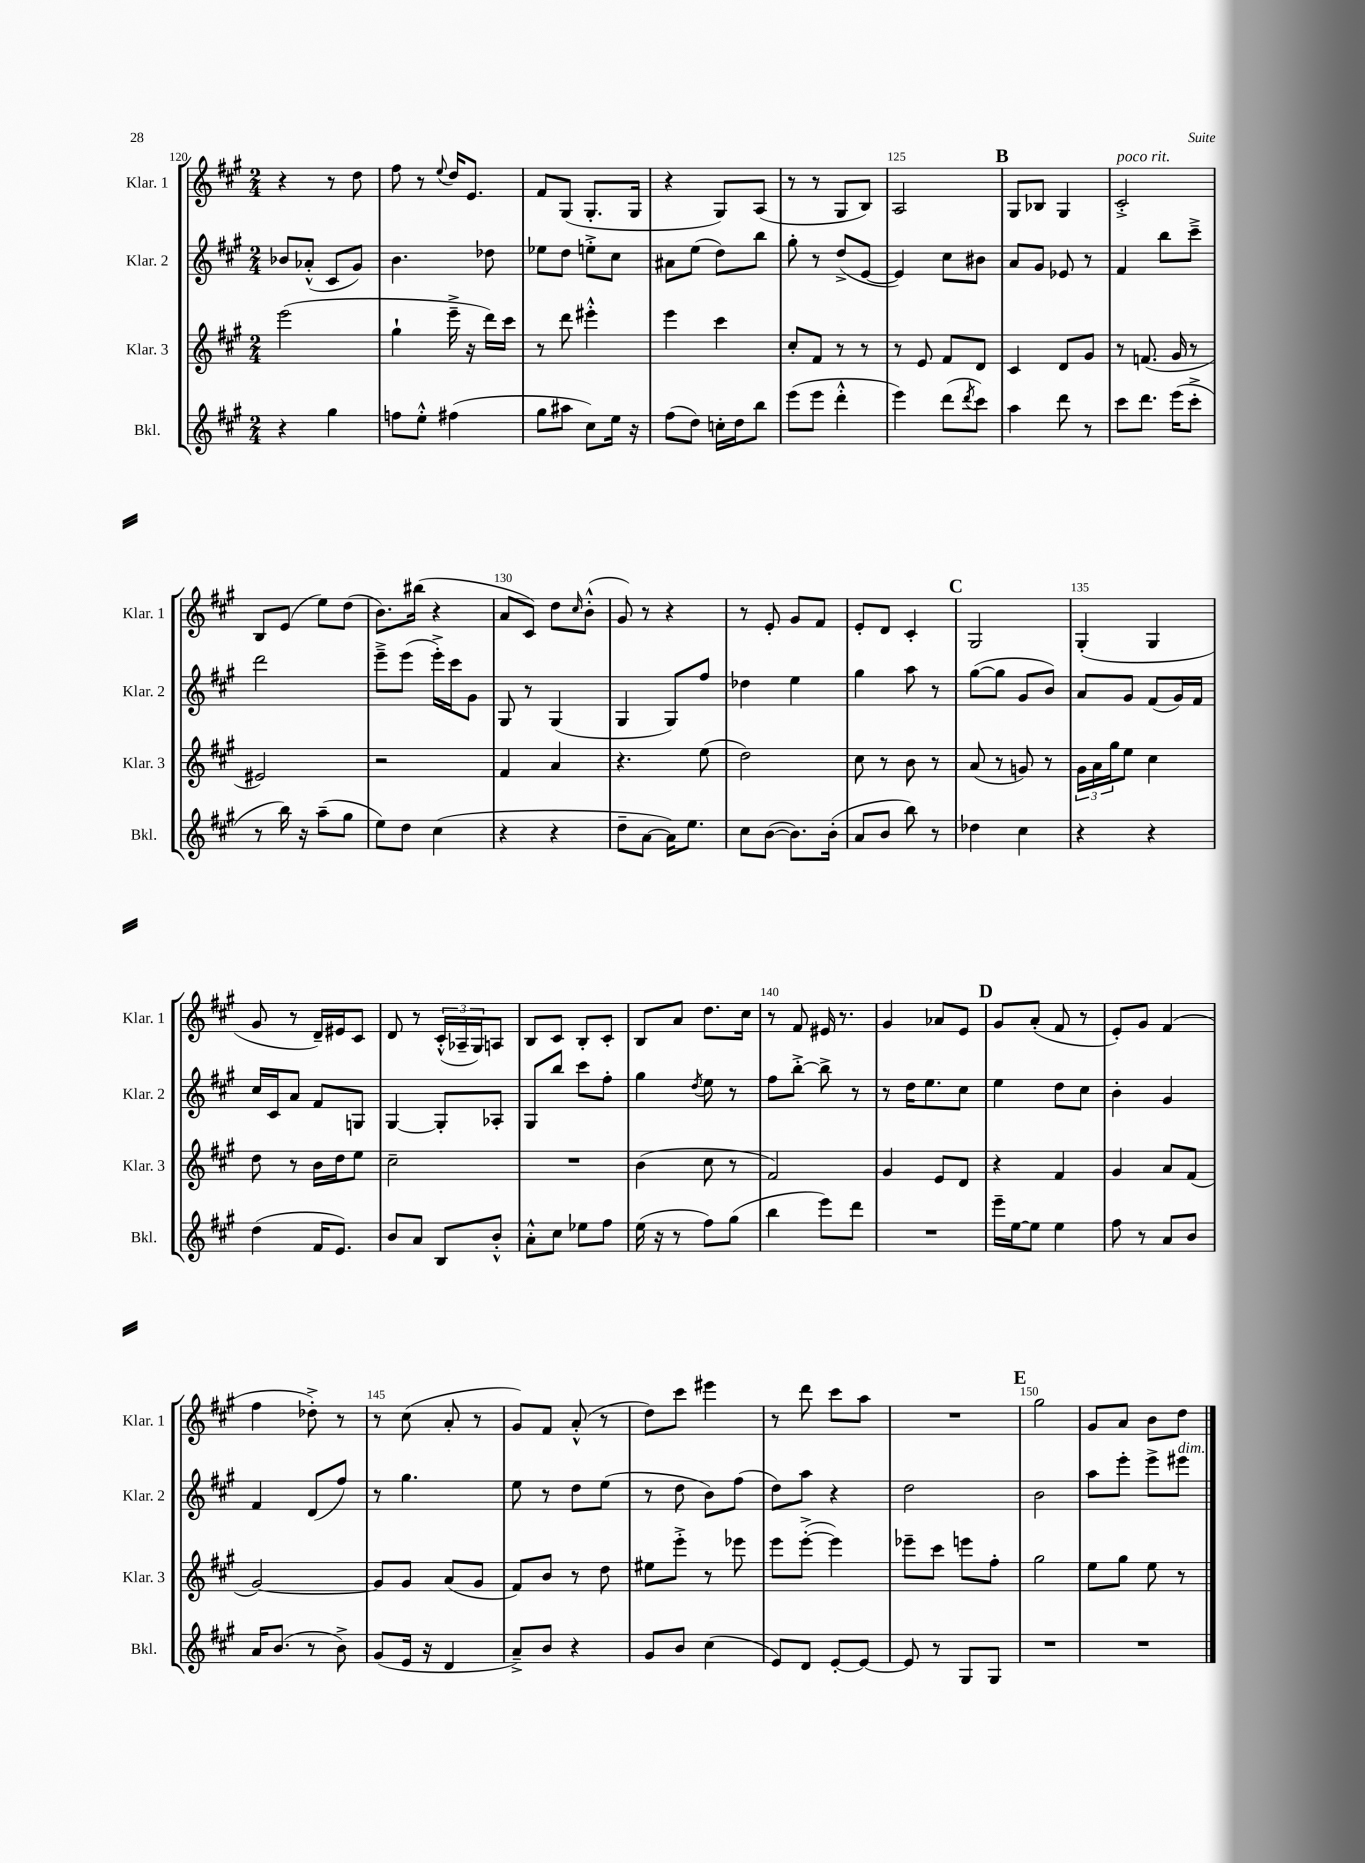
<<
\new StaffGroup <<
\new Staff = "s0" \with { instrumentName = "Klar. 1" shortInstrumentName = "Klar. 1" } {
    \clef treble \key a \major \numericTimeSignature \time 2/4
    r4 r8 d''8 |
    fis''8 r8 \appoggiatura { e''8 } d''16 e'8. |
    fis'8 gis8( gis8.-. gis16 |
    r4 gis8) a8( |
    r8 r8 gis8 b8) |
    a2 |
    \mark \markup { \bold "B" } gis8 bes8 gis4 |
    cis'2-.->^\markup { \italic "poco rit." } |
    b8 e'8( e''8) d''8( |
    b'8.) bis''16( r4 |
    a'8 cis'8) d''8 \grace { cis''16 } b'8-.-^( |
    gis'8) r8 r4 |
    r8 e'8-. gis'8 fis'8 |
    e'8-. d'8 cis'4-. |
    \mark \markup { \bold "C" } gis2 |
    gis4-.( gis4 |
    gis'8 r8 d'16--) eis'16 cis'8 |
    d'8 r8 \tuplet 3/2 { cis'16-.-^( aes16-- gis16) } a8 |
    b8 cis'8 b8-. cis'8-. |
    b8 a'8 d''8. cis''16 |
    r8 fis'8 eis'16 r8. |
    gis'4 aes'8 e'8 |
    \mark \markup { \bold "D" } gis'8 a'8-.( fis'8 r8 |
    e'8-.) gis'8 fis'4( |
    fis''4 des''8-.->) r8 |
    r8 cis''8( a'8-. r8 |
    gis'8) fis'8 a'8-.-^( r8 |
    d''8) cis'''8 eis'''4 |
    r8 d'''8 cis'''8 a''8 |
    R2 |
    \mark \markup { \bold "E" } gis''2 |
    gis'8 a'8 b'8 d''8 \bar "|." |
}
\new Staff = "s1" \with { instrumentName = "Klar. 2" shortInstrumentName = "Klar. 2" } {
    \clef treble \key a \major \numericTimeSignature \time 2/4
    bes'8 aes'8-.-^( cis'8 gis'8) |
    b'4. des''8 |
    ees''8 d''8 e''8-.-> cis''8 |
    ais'8 e''8( d''8) b''8 |
    gis''8-. r8 d''8->( e'8~ |
    e'4) cis''8 bis'8 |
    \mark \markup { \bold "B" } a'8 gis'8 ees'8 r8 |
    fis'4 b''8 cis'''8---> |
    d'''2 |
    e'''8---> e'''8( e'''16-.->) cis'''16 gis'8 |
    gis8 r8 gis4( |
    gis4 gis8) fis''8 |
    des''4 e''4 |
    gis''4 a''8 r8 |
    \mark \markup { \bold "C" } gis''8~( gis''8 gis'8 b'8) |
    a'8 gis'8 fis'8( gis'16) fis'16 |
    cis''16 cis'16 a'8 fis'8 g8 |
    gis4~ gis8-. aes8-. |
    gis8 b''8 cis'''8 fis''8-. |
    gis''4 \acciaccatura { d''8 } e''8 r8 |
    fis''8 b''8~-.-> b''8-> r8 |
    r8 d''16 e''8. cis''8 |
    \mark \markup { \bold "D" } e''4 d''8 cis''8 |
    b'4-. gis'4 |
    fis'4 d'8( fis''8) |
    r8 gis''4. |
    e''8 r8 d''8 e''8( |
    r8 d''8 b'8) fis''8( |
    d''8) a''8 r4 |
    d''2 |
    \mark \markup { \bold "E" } b'2 |
    a''8 e'''8-. e'''8-> eis'''8^\markup { \italic "dim." } \bar "|." |
}
\new Staff = "s2" \with { instrumentName = "Klar. 3" shortInstrumentName = "Klar. 3" } {
    \clef treble \key a \major \numericTimeSignature \time 2/4
    e'''2( |
    gis''4-! e'''16---> r16 d'''16) cis'''16 |
    r8 d'''8 eis'''4-.-^ |
    e'''4 cis'''4 |
    cis''8-. fis'8 r8 r8 |
    r8 e'8 fis'8 d'8 |
    \mark \markup { \bold "B" } cis'4 d'8 gis'8 |
    r8 f'8.( gis'16 r8 |
    eis'2) |
    r2 |
    fis'4 a'4 |
    r4. e''8( |
    d''2) |
    cis''8 r8 b'8 r8 |
    \mark \markup { \bold "C" } a'8( r8 g'8) r8 |
    \tuplet 3/2 { gis'16 a'16 gis''16 } e''8 cis''4 |
    d''8 r8 b'16 d''16 e''8 |
    cis''2-- |
    R2 |
    b'4( cis''8 r8 |
    fis'2) |
    gis'4 e'8 d'8 |
    \mark \markup { \bold "D" } r4 fis'4 |
    gis'4 a'8 fis'8( |
    gis'2~) |
    gis'8 gis'8 a'8( gis'8 |
    fis'8) b'8 r8 d''8 |
    eis''8 e'''8-.-> r8 ees'''8 |
    e'''8 e'''8~-.->( e'''4) |
    ees'''8-- cis'''8 e'''8 fis''8-. |
    \mark \markup { \bold "E" } gis''2 |
    e''8 gis''8 e''8 r8 \bar "|." |
}
\new Staff = "s3" \with { instrumentName = "Bkl." shortInstrumentName = "Bkl." } {
    \clef treble \key a \major \numericTimeSignature \time 2/4
    r4 gis''4 |
    f''8 e''8-.-^ fis''4( |
    gis''8 ais''8 cis''8) e''16 r16 |
    fis''8( d''8) c''16-. d''16 b''8 |
    e'''8( e'''8 d'''4-.-^ |
    e'''4) d'''8( \acciaccatura { d'''8 } cis'''8) |
    \mark \markup { \bold "B" } a''4 d'''8 r8 |
    cis'''8 d'''8. e'''16( cis'''8-.-> |
    r8 b''16) r16 a''8--( gis''8 |
    e''8) d''8 cis''4( |
    r4 r4 |
    d''8-- a'8~ a'16) e''8. |
    cis''8 b'8~( b'8.) b'16-.( |
    a'8 b'8 b''8) r8 |
    \mark \markup { \bold "C" } des''4 cis''4 |
    r4 r4 |
    d''4( fis'16 e'8.) |
    b'8 a'8 b8 b'8-.-^ |
    a'8-.-^ cis''8 ees''8 fis''8 |
    e''16( r16 r8 fis''8) gis''8( |
    b''4 e'''8) d'''8 |
    R2 |
    \mark \markup { \bold "D" } e'''16-- e''16~ e''8 e''4 |
    fis''8 r8 a'8 b'8 |
    a'16 b'8.( r8 b'8->) |
    gis'8( e'16 r16 d'4 |
    a'8--->) b'8 r4 |
    gis'8 b'8 cis''4( |
    e'8) d'8 e'8~-. e'8~ |
    e'8 r8 gis8 gis8 |
    \mark \markup { \bold "E" } R2 |
    R2 \bar "|." |
}
>>
>>
\layout { \context { \Score currentBarNumber = #120 \override BarNumber.break-visibility = ##(#f #t #t) barNumberVisibility = #(every-nth-bar-number-visible 5) } }
